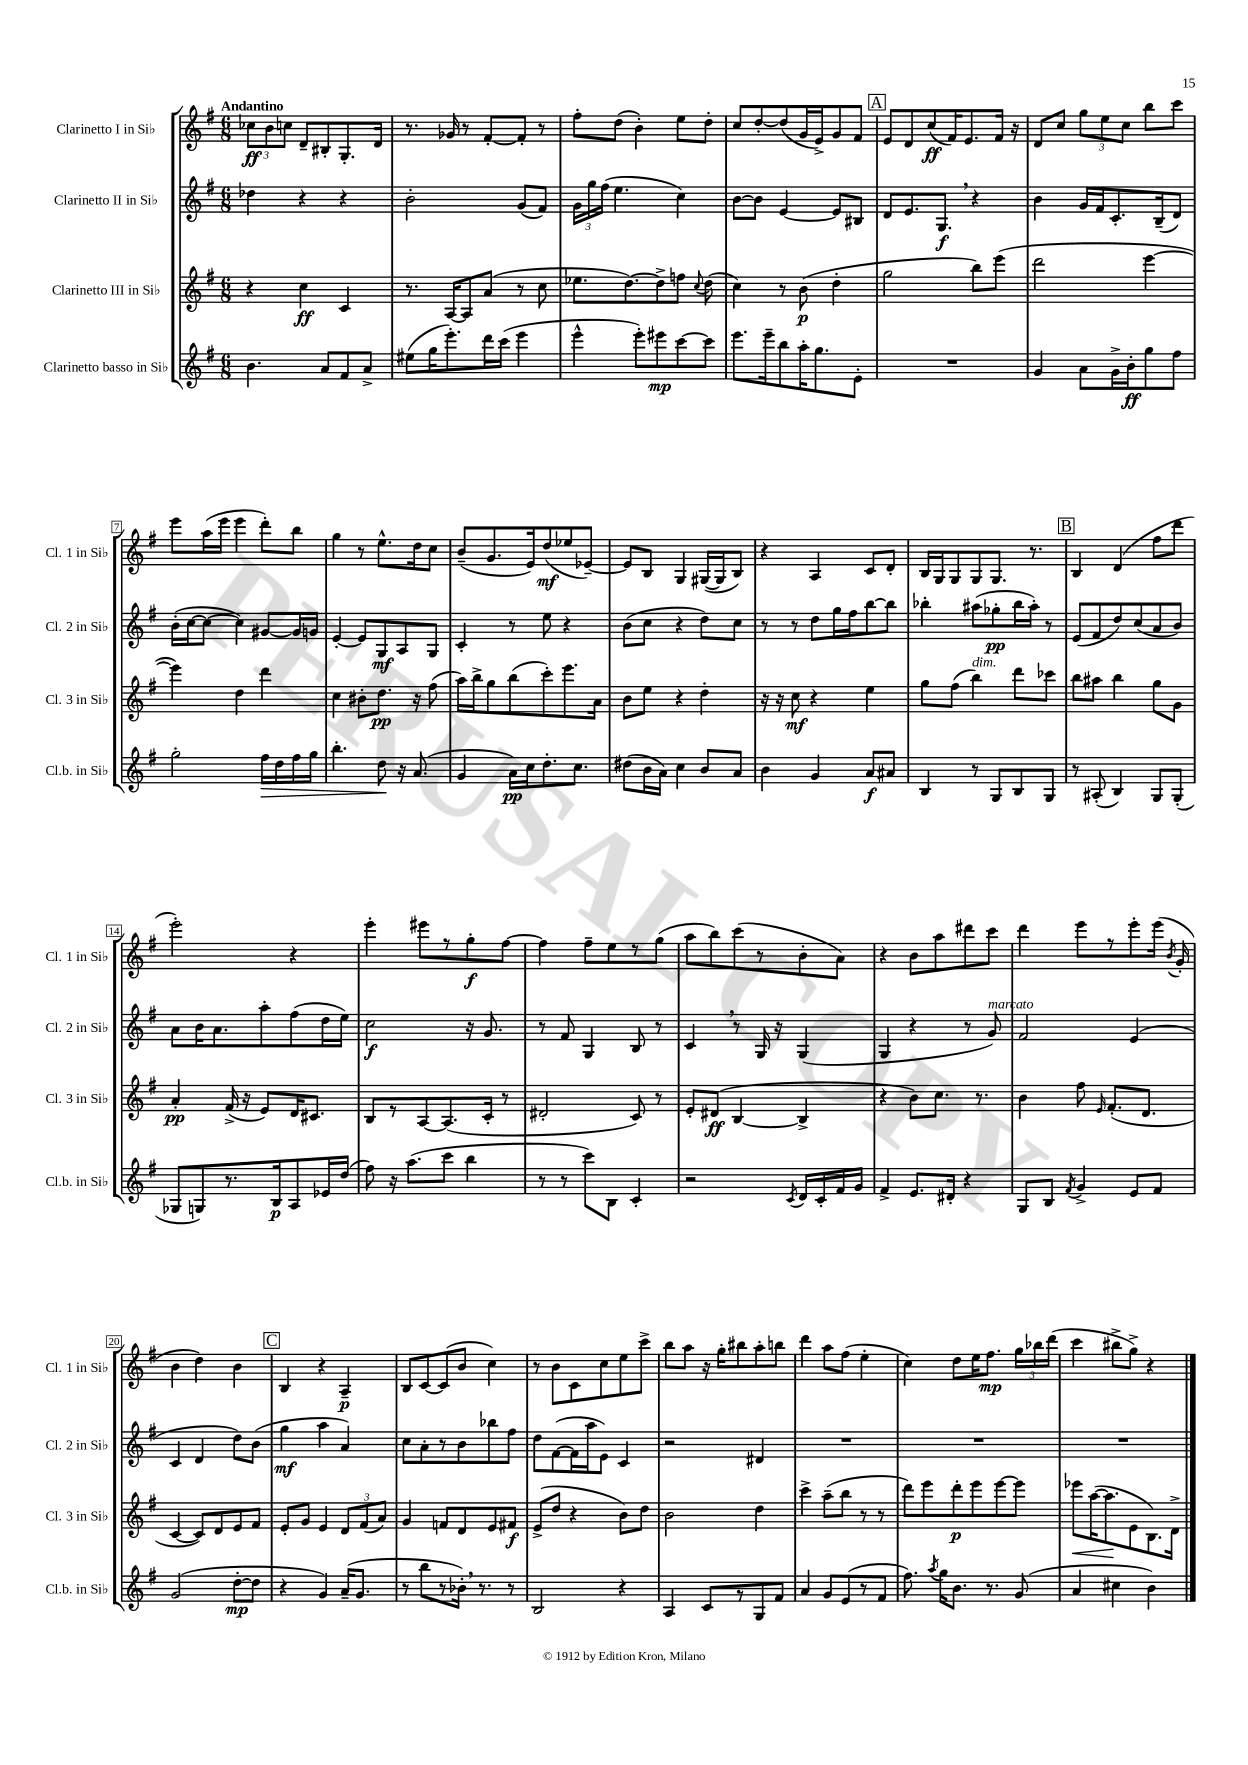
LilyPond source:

<<
\new StaffGroup <<
\new Staff = "s0" \with { instrumentName = "Clarinetto I in Sib" shortInstrumentName = "Cl. 1 in Sib" } {
    \clef treble \key g \major \numericTimeSignature \time 6/8 \tempo "Andantino"
    \autoBeamOff \tuplet 3/2 { ces''8[\ff b'8 c''8] } d'8[-- bis8-. g8.-. d'16] |
    r8. ges'16 r8 fis'8[~-. fis'8]-. r8 |
    fis''8[-. d''8]( b'4-.) e''8[ d''8]-. |
    c''8[ d''8~-. d''8( g'16 e'16->) g'8 fis'8] |
    \mark \markup { \box "A" } e'8[ d'8 c''8\ff( fis'16) e'8. fis'16] r16 |
    d'8[ c''8] \tuplet 3/2 { g''8[ e''8 c''8] } b''8[ c'''8] |
    e'''8[ a''16( e'''16] e'''4 d'''8[-.) b''8] |
    g''4 r8 e''8.[-^ d''16 c''8] |
    b'8[--( g'8. e'16) d''8\mf( ees''8 ees'8]~--) |
    ees'8[ b8] g4 gis16[~( gis16 b8]) |
    r4 a4 c'8[ d'8]-. |
    b16[ g16 g8 g8 g8.] r8. |
    \mark \markup { \box "B" } b4 d'4( fis''8[ d'''8] |
    e'''2-.) r4 |
    e'''4-. eis'''8[ r8 g''8-.\f fis''8]~ |
    fis''4 fis''8[-- e''8 r8 g''8]( |
    a''8[ b''8) c'''8( r8 b'8-. a'8]) |
    r4 b'8[ a''8 dis'''8 c'''8] |
    d'''4 e'''8[ r8 e'''8-. e'''16]( \acciaccatura { b'8 } g'16-. |
    b'4 d''4) b'4 |
    \mark \markup { \box "C" } b4 r4 a4--\p |
    b8[ c'8~ c'8( b'8] c''4) |
    r8 b'8[ c'8 c''8 e''8 c'''8]-> |
    b''8[ a''8] r16 g''16[-. bis''8 a''8-. b''8] |
    d'''4 a''8[ fis''8]( e''4-. |
    c''4) d''8[ e''16 fis''8.]\mp \tuplet 3/2 { g''16[ bes''16 d'''16]( } |
    c'''4 bis''8[-> g''8]->) r4 \bar "|." |
}
\new Staff = "s1" \with { instrumentName = "Clarinetto II in Sib" shortInstrumentName = "Cl. 2 in Sib" } {
    \clef treble \key g \major \numericTimeSignature \time 6/8
    \autoBeamOff des''4 r4 r4 |
    b'2-. g'8[( fis'8]) |
    \tuplet 3/2 { g'16[ g''16 fis''16]( } e''4. c''4) |
    b'8[~ b'8] e'4~ e'8[ bis8] |
    \mark \markup { \box "A" } d'8[ e'8. g8.]\f \breathe r4 |
    b'4 g'16[ fis'16 c'8.-. b16--( d'8]) |
    b'16[-.( c''16~ c''8]~ c''4) gis'8[~ gis'16 g'16] |
    e'4~-. e'8[ g8\mf a8 g8] |
    c'4-. r8 e''8 r4 |
    b'8[( c''8] r4 d''8[) c''8] |
    r8 r8 d''8[ g''16 fis''16 b''8~ b''8] |
    bes''4-. ais''8[( ges''8-.\pp bes''16 ais''16]-.) r8 |
    \mark \markup { \box "B" } e'8[( fis'8 d''8) c''8( a'8 b'8]) |
    a'8[ b'16 a'8. a''8-. fis''8( d''16 e''16]) |
    c''2\f r16 g'8. |
    r8 fis'8 g4 b8 r8 |
    c'4 \breathe r8 g16 r16 g4( |
    g4 r4 r8 g'8^\markup { \italic "marcato" }) |
    fis'2 e'4( |
    c'4 d'4 d''8[) b'8]( |
    \mark \markup { \box "C" } g''4\mf a''4 a'4) |
    c''8[ a'8-. r8 b'8 bes''8 fis''8] |
    d''8[ fis'8~( fis'16 a''16 e'8]) c'4 |
    r2 dis'4 |
    R2. |
    R2. |
    R2. \bar "|." |
}
\new Staff = "s2" \with { instrumentName = "Clarinetto III in Sib" shortInstrumentName = "Cl. 3 in Sib" } {
    \clef treble \key g \major \numericTimeSignature \time 6/8
    \autoBeamOff r4 c''4\ff c'4 |
    r8. a16[~ a8 a'8]( r8 c''8 |
    ees''8.[ d''8.~) d''8-> f''8] \appoggiatura { c''8 } d''8( |
    c''4) r8 b'8\p( d''4-. |
    \mark \markup { \box "A" } g''2 b''8[) e'''8]( |
    d'''2 e'''4~ |
    e'''4) d''4 d'''4 |
    c''4 bis'8[-. d''8.]\pp r16 fis''8( |
    a''16[) b''16-> g''8 b''8( c'''8-.) e'''8. a'16] |
    b'8[ e''8] r4 d''4-. |
    r16 r16 c''8\mf r4 e''4 |
    g''8[ fis''8]( b''4^\markup { \italic "dim." }) d'''8[ ces'''8] |
    \mark \markup { \box "B" } b''8[ ais''8] b''4 g''8[ g'8] |
    a'4-.\pp fis'16->( r16 e'8[) d'16 cis'8.] |
    b8[ r8 a8~ a8.( c'16]-. r8 |
    dis'2-. c'8) r8 |
    e'8[-. dis'8]\ff( b4~ b4-> |
    r4 b'8[) c''8.] r8. |
    b'4 fis''8 \grace { e'16 } fis'8.[-.( d'8.] |
    c'4~ c'8[) d'8 e'8 fis'8] |
    \mark \markup { \box "C" } e'8[-. g'8] e'4 \tuplet 3/2 { d'8[ fis'8( a'8]) } |
    g'4 f'8[ d'8 e'8 fis'8]\f |
    e'8[->( d''8] r4 b'8[) d''8] |
    b'2 d''4 |
    c'''4-> a''8[--( b''8] r8 r8 |
    d'''8[) e'''8 d'''8-.\p e'''8 e'''8~ e'''8] |
    ees'''8[\< a''16~( a''8.\! e'8 b8.) d'16]-> \bar "|." |
}
\new Staff = "s3" \with { instrumentName = "Clarinetto basso in Sib" shortInstrumentName = "Cl.b. in Sib" } {
    \clef treble \key g \major \numericTimeSignature \time 6/8
    \autoBeamOff b'4. a'8[ fis'8 a'8]-> |
    eis''8[( g''16 e'''8.-.) d'''16 c'''16]( e'''4 |
    e'''4-^ e'''8[-.) eis'''8\mp c'''8~ c'''8] |
    e'''8.[ e'''16-- b''8 a''16-. g''8. e'8]-. |
    \mark \markup { \box "A" } R2. |
    g'4 a'8[ g'16-> b'16-.\ff g''8 fis''8] |
    g''2-. fis''16[\> d''16 fis''16 g''16] |
    b''4.-. d''8\! r16 a'8.( |
    g'4 a'16[\pp) c''16 d''8.-. c''8.] |
    dis''8[( b'16 a'16]) c''4 b'8[ a'8] |
    b'4 g'4 a'8[\f ais'8] |
    b4 r8 g8[ b8 g8] |
    \mark \markup { \box "B" } r8 ais8-.( b4) g8[ g8]-.( |
    ges8[ g8) r8. b16\p a8 ees'16 d''16]( |
    fis''8) r16 a''8.[( c'''8] b''4 |
    r8 r8 c'''8[) b8] c'4-. |
    r2 \acciaccatura { c'8 } d'16[ c'16-. fis'16 g'16] |
    fis'4-> e'8.[ dis'16]-. r4 |
    g8[ b8] \acciaccatura { fis'8 } g'4-> e'8[ fis'8] |
    g'2( d''8[~-.\mp d''8] |
    \mark \markup { \box "C" } r4 g'4) a'16[--( g'8.] |
    r8 b''8[ r8 bes'16]-.) \breathe r8. r8 |
    b2 r4 |
    a4 c'8[ r8 g8 fis'8] |
    a'4 g'8[ e'8( r8 fis'8] |
    fis''8.) \acciaccatura { a''8 } g''16[ b'8.] r8. g'8( |
    a'4 cis''4 b'4) \bar "|." |
}
>>
>>
\layout { \context { \Score \override BarNumber.stencil = #(make-stencil-boxer 0.1 0.3 ly:text-interface::print) } }
